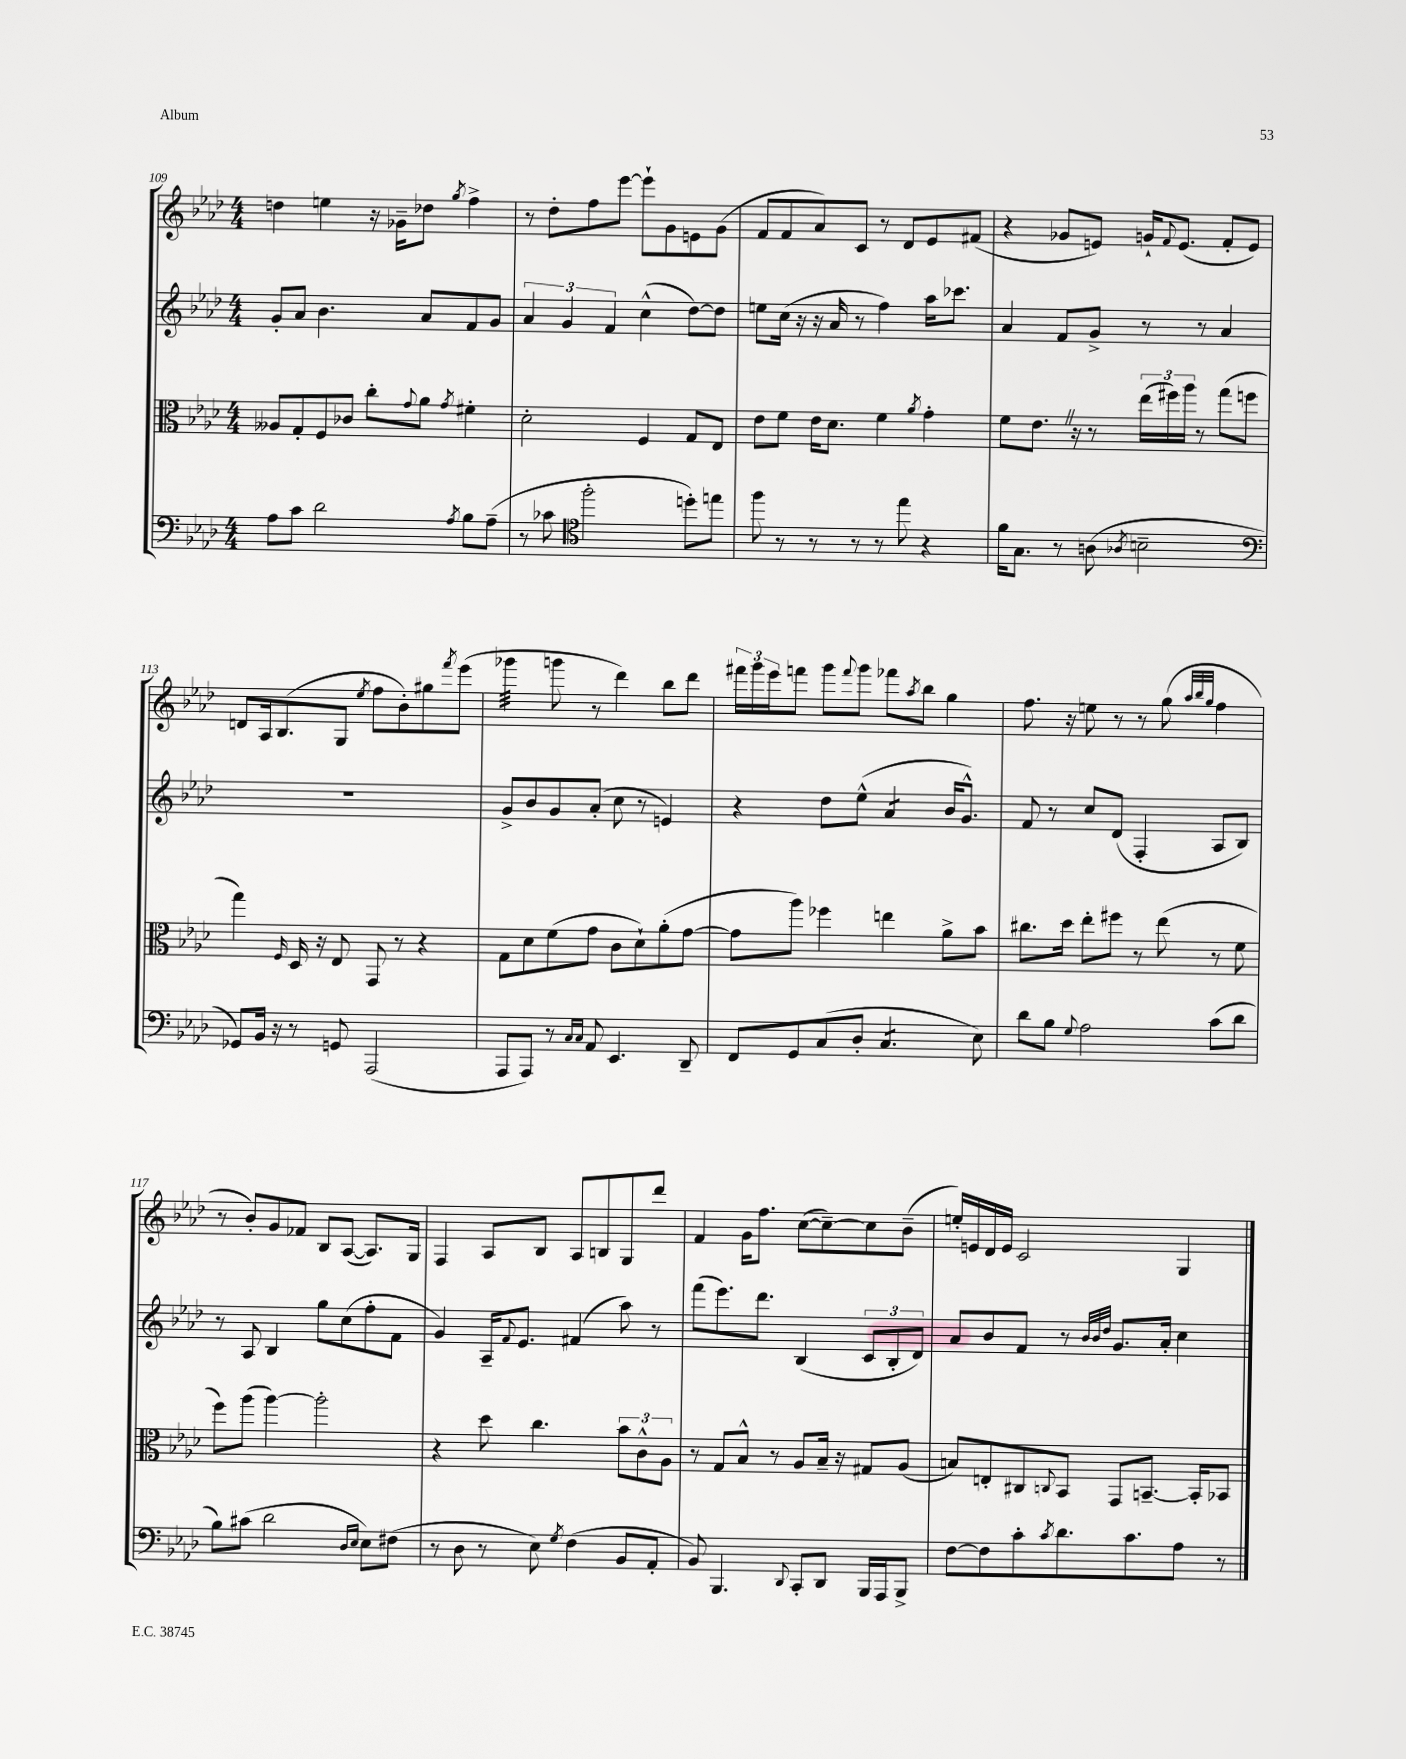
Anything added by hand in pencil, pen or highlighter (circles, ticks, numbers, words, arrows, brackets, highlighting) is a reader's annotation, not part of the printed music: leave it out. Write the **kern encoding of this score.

**kern	**kern	**kern	**kern
*staff4	*staff3	*staff2	*staff1
*clefF4	*clefC3	*clefG2	*clefG2
*k[b-e-a-d-]	*k[b-e-a-d-]	*k[b-e-a-d-]	*k[b-e-a-d-]
*M4/4	*M4/4	*M4/4	*M4/4
8A-	8A--	8g'	4dd
8c	8G'	8a-	.
2d-	8F	4.b-	4ee
.	8c-	.	.
.	8cc'	.	16r
.	.	.	16g-~
.	8qqg	.	.
.	8a-	8a-	8dd-
8qA-	8qg	.	8qgg
8B-	4f#'	8f	4ff^
(8A-~	.	8g	.
=	=	=	=
8r	2d-'	6a-	8r
8c-	.	.	8dd-'
.	.	6g	.
*clefC4	*	*	*
2ff'	.	.	8ff
.	.	6f	.
.	.	.	[8eee-
.	4F	(4cc^^	8eee-`]
.	.	.	8g
8dd')	8G	[8dd-)	8e
8ee	8E-	8dd-]	(8g
=	=	=	=
8ff	8e-	8ee	8f
8r	8f	(16cc	8f
.	.	16r	.
8r	16e-	16r	8a-)
.	8.d-	16a-	.
8r	.	8r	8c
8r	4f	4ff)	8r
8ee-	.	.	8d-
.	8qa-	.	.
4r	4g'	16aa-	8e-
.	.	8.ccc-	.
.	.	.	(8f#
=	=	=	=
16f	8f	4a-	4r
8.G	.	.	.
.	8.e-	.	.
8r	.	8f	8g-
.	16r	.	.
(8A	8r	8g^	8e)
8qA-	.	.	.
2B~	(24ee-	8r	16g`
.	24ff#)	.	.
.	.	.	8qqf
.	.	.	(8.e
.	24aa-	.	.
.	8r	8r	.
.	(8gg	4a-	8f'
.	8ff	.	8e)
=	=	=	=
*clefF4	*	*	*
8GG-)	4gg)	1r	8d
16BB-	.	.	16A-
16r	.	.	(8.B-
.	16qqF	.	.
8r	16D-	.	.
.	16r	.	.
8GG	8E-	.	8G
.	.	.	8qee-
(2AAA-	8GG	.	8ff
.	8r	.	8b-')
.	4r	.	8gg#
.	.	.	8qfff
.	.	.	(8eee-
=	=	=	=
8AAA-	8G	8g^	4ggg-
8AAA-)	8d-	8b-	.
8r	(8f	8g	8ggg
16qqC	.	.	.
16qqC	.	.	.
8AA-	8g	(8a-'	8r
4.EE-	8c	8cc	4ddd-)
.	8d-`)	8r	.
.	(8a-'	4e)	8bb-
8DD-~	[8g	.	8ddd-
=	=	=	=
8FF	8g]	4r	24fff#
.	.	.	24ggg
.	.	.	24eee-
8GG	8aa-)	.	8fff
(8C	4ff-	8dd-	8ggg
.	.	.	8qqfff
8D-'	.	(8ee-^^	8ggg
4.C	4ee	4a-	8fff-
.	.	.	8qaa-
.	.	.	8bb-
.	8a-^	16b-	4gg
.	.	8.g^^)	.
8E-)	8b-	.	.
=	=	=	=
8d-	8.cc#	8f	8.ff
8B-	.	8r	.
.	16dd-	.	16r
8qqG	.	.	.
2A-	8ee-'	8cc	8ee
.	8ff#	(8d-	8r
.	8r	4F'	8r
.	(8ee-	.	(8gg
.	.	.	32qqaa-
.	.	.	32qqbb-
.	.	.	32qqgg
(8c	8r	8A-	4ff
8d-	8f	8B-)	.
=	=	=	=
8B-)	8ff)	8r	8r
(8c#	(8aa-	8A-	8b-')
2d-	[4aa-)	4B-	8g
.	.	.	8f-
.	2aa-']	8gg	8B-
.	.	(8cc	([8A-
16qqD-	.	.	.
16qqE-	.	.	.
8E-)	.	8ff'	8.A-])
(8F#	.	8f	.
.	.	.	16G
=	=	=	=
8r	4r	4g)	4F
8D-	.	.	.
8r	8dd-	16A-~	8A-
.	.	8qqf	.
.	.	8.e-	.
8E-)	4.cc	.	8B-
8qG	.	.	.
(4F	.	(4f#	8A-
.	.	.	8B
8BB-	12b-	8aa-)	8G
.	12c^^	.	.
8AA-'	.	8r	8ddd-
.	12A-	.	.
=	=	=	=
8BB-)	8r	(8fff	4f
4.BBB-	8G	8.eee-)	.
.	8B-^^	.	16g
.	.	8.ddd-	8.ff
.	8r	.	.
8qqDD-	.	.	.
8CC'	8A-	(4B-	([8cc
8DD-	16B-~	.	8cc~_)
.	16r	.	.
16BBB-	8G#	12c	8cc]
16AAA-	.	.	.
.	.	12B-'	.
8BBB-^	(8A-	.	(8b-~
.	.	12d-)	.
=	=	=	=
[8F	8B)	8a-	16ee')
.	.	.	16e
8F]	8E'	8b-	16d-
.	.	.	16e
8c'	8C#	8f	2c
8qc	8qqC	.	.
8.d-	8BB-	8r	.
.	.	32qqb-	.
.	.	32qqb-	.
.	.	32qqdd-	.
.	8GG	8.g	.
8.c	.	.	.
.	[8.BB~	.	.
.	.	16a-'	.
8A-	.	4cc	4G
.	16BB']	.	.
8r	8BB-	.	.
==	==	==	==
*-	*-	*-	*-
